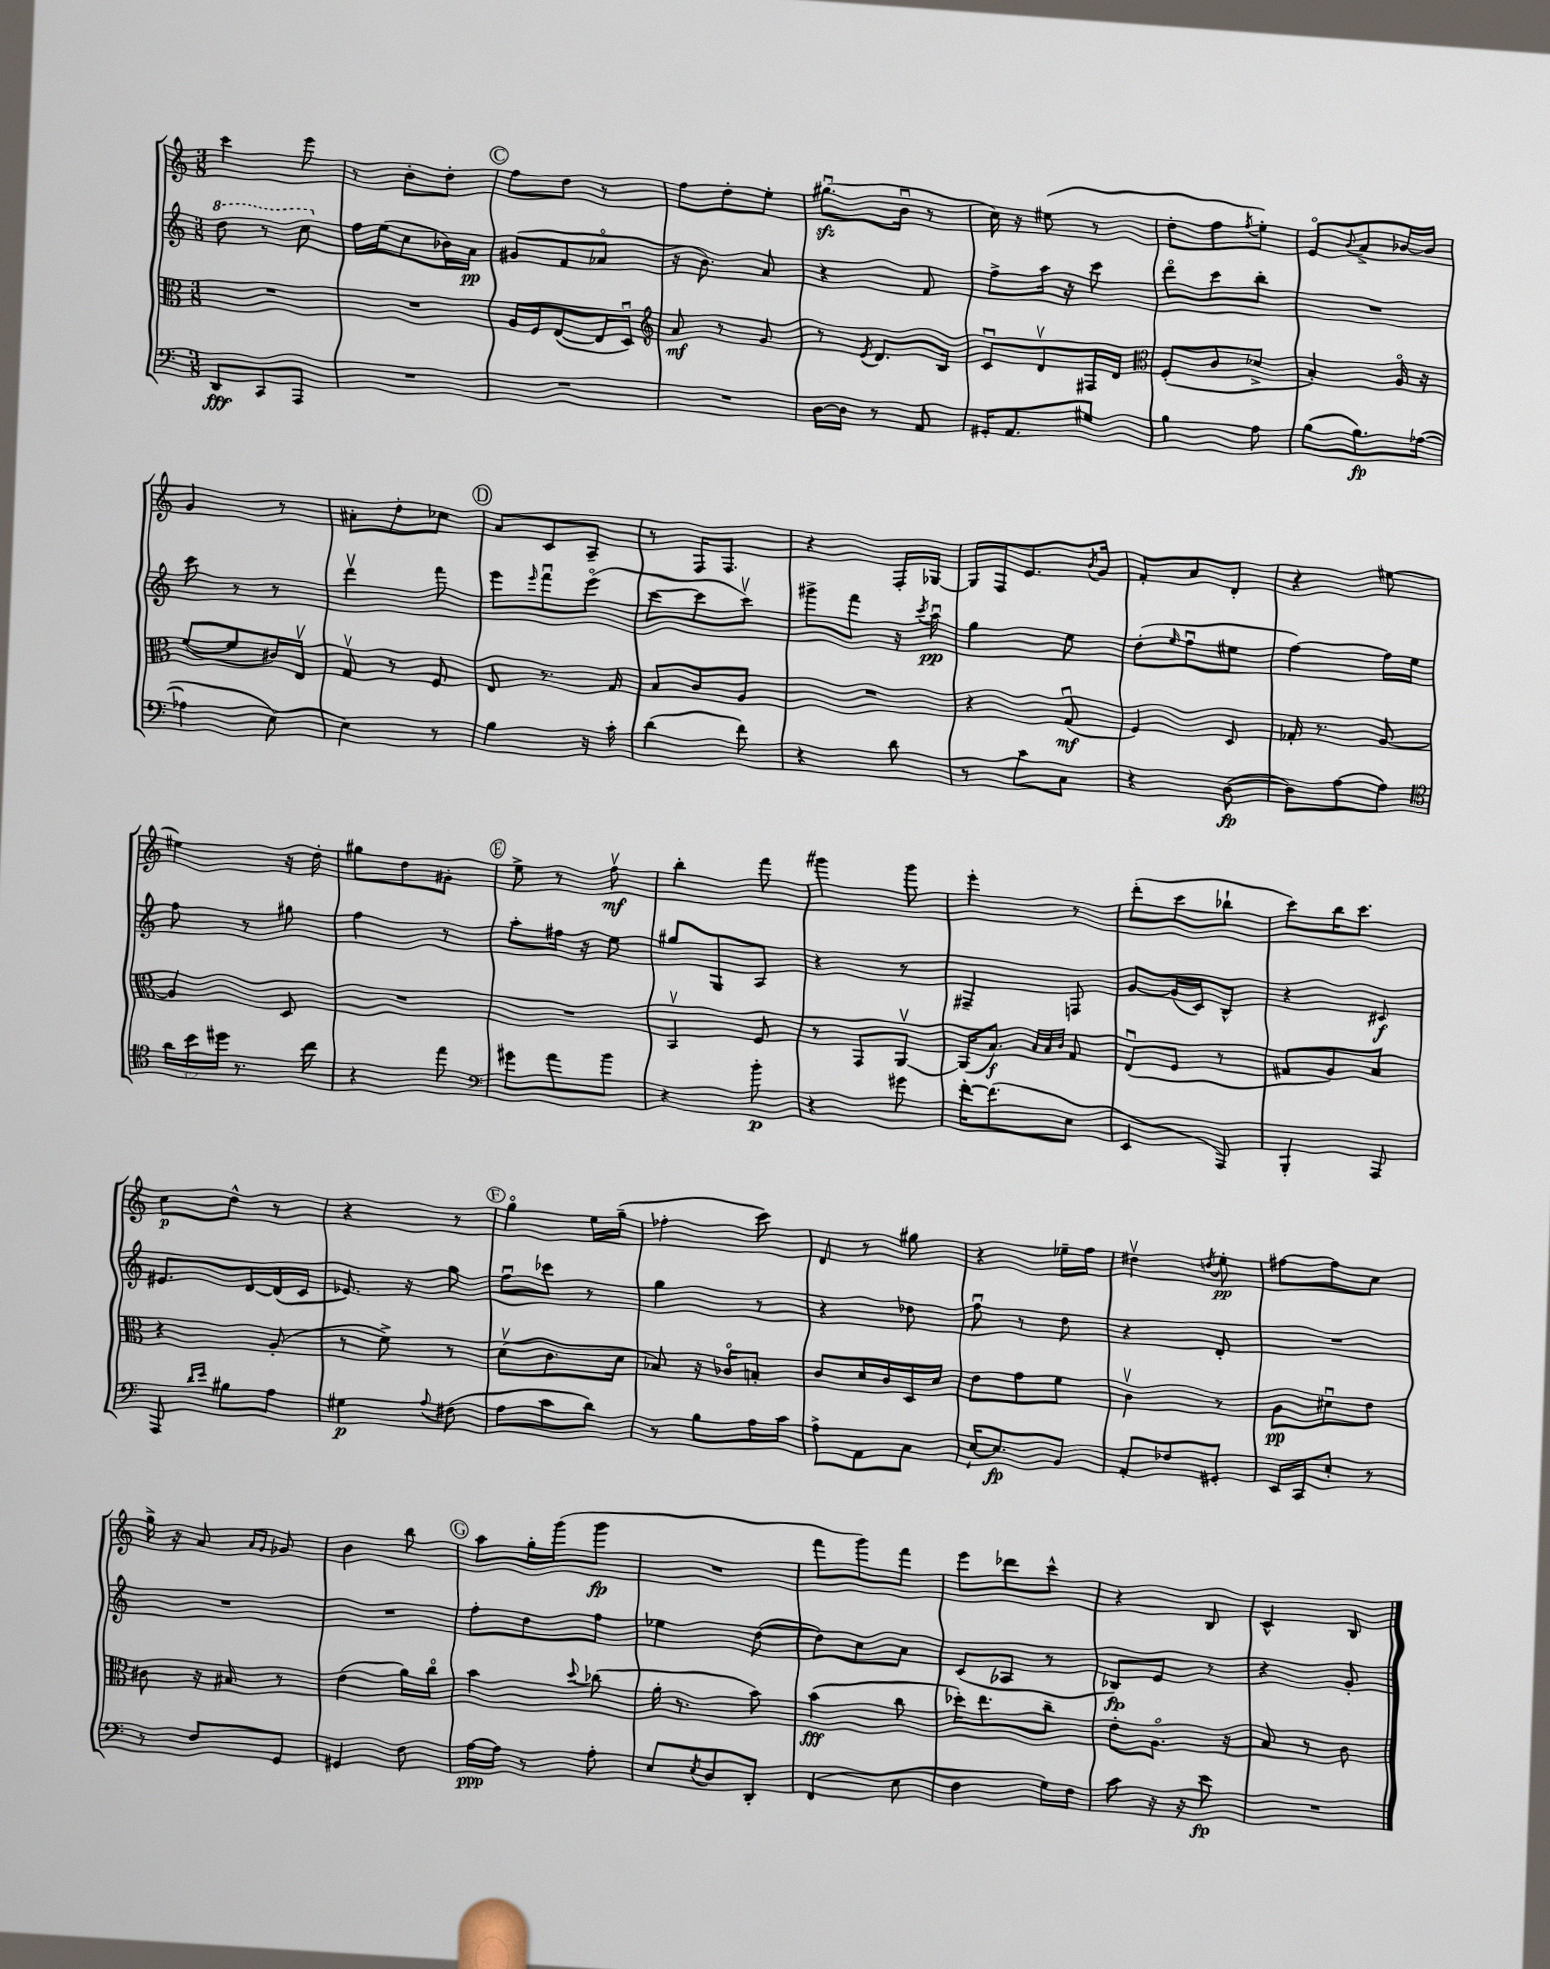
<<
\new StaffGroup <<
\new Staff = "s0" {
    \clef treble \key c \major \numericTimeSignature \time 3/8
    c'''4 e'''8 |
    r8 b'8-. d''8-. |
    \mark \markup { \circle "C" } f''8 d''8 r8 |
    f''8 d''8-. e''8-. |
    gis''8.\downbow\sfz( b'16\downbow r8 |
    c''16) r16 eis''8( r8 |
    d''8-. f''8 \acciaccatura { f''8 } e''8-.) |
    e'8\flageolet \appoggiatura { b'8 } a'8-> bes'16~ bes'16 |
    g'4 r8 |
    ais'8-. d''8-. ces''8 |
    \mark \markup { \circle "D" } a'8 c'8 a8-- |
    r8 f16 f8. |
    r4 f16-. ges16~ |
    ges16 f16 e'8. \acciaccatura { b'8 } g'16 |
    f'8-. a'8 d'8-. |
    r4 eis''8~ |
    eis''4 r16 d''16-. |
    gis''8 d''8 gis'8-. |
    \mark \markup { \circle "E" } e''8-> r8 f''8\upbow\mf |
    b''4-. f'''8 |
    gis'''4 gis'''8 |
    e'''4-. r8 |
    d'''8-.( c'''8 bes''8-! |
    c'''8) b''16 c'''8. |
    c''8\p d''8-^ r8 |
    r4 r8 |
    \mark \markup { \circle "F" } g''4\flageolet e''16 g''16--( |
    fes''4-. c'''8) |
    d'8 r8 gis''8 |
    r4 ees''16-- f''16 |
    dis''4\upbow \acciaccatura { d''8 } e''8-.\pp |
    fis''8~ fis''8 c''8 |
    g''16-> r16 a'8 \grace { a'16 g'16 } ges'8 |
    b'4 b''8 |
    \mark \markup { \circle "G" } a''8 g''16-. g'''16( g'''8\fp |
    R4. |
    f'''8 g'''8) f'''8 |
    e'''8 des'''8 c'''8-^ |
    r4 b8 |
    c'4-^ b8 \bar "|." |
}
\new Staff = "s1" {
    \clef treble \key c \major \numericTimeSignature \time 3/8
    \ottava #1 d'''8 r8 c'''8 \ottava #0 |
    f''16 e''16( c''8 bes'16) a'16\pp |
    \mark \markup { \circle "C" } gis'8( f'8 aes'8\flageolet |
    r16 b'8.) a'8 |
    r4 f'8 |
    f''8-> a''16 r16 c'''8 |
    d'''8\flageolet c'''8 b''8-. |
    R4. |
    c'''8 r8 r8 |
    d'''4\upbow f'''8 |
    \mark \markup { \circle "D" } e'''8 \grace { e'''16 } f'''8\downbow e'''8\flageolet( |
    c'''8~ c'''8 c'''8\upbow) |
    gis'''8-> f'''8 r16 \acciaccatura { c'''8 } a''16\downbow\pp |
    g''4 e''8 |
    d''8-.( \grace { e''16 } f''8\downbow eis''8 |
    f''4~) f''16 e''16 |
    f''8 r8 gis''8 |
    f''4 r8 |
    \mark \markup { \circle "E" } a''8-. fis''16 r16 e''8 |
    gis''8 g8 a8 |
    r4 r8 |
    fis4-- f8 |
    g'8~ g'16( c'16) b8-^ |
    r4 cis'8\f |
    eis'8. d'16~ d'16( c'16 |
    ees'8.) r16 g''8 |
    \mark \markup { \circle "F" } f''8\downbow ces'''8 r8 |
    g''4 r8 |
    r4 des''8 |
    f''8\downbow r8 d''8 |
    r4 d'8-. |
    R4. |
    R4. |
    R4. |
    \mark \markup { \circle "G" } f''8-. d''8 f''8 |
    ees''4 d''8~( |
    d''8) c''8 a'8 |
    c'8( aes8 r8 |
    bes8\fp) e'8 r8 |
    r4 g'8-. \bar "|." |
}
\new Staff = "s2" {
    \clef alto \key c \major \numericTimeSignature \time 3/8
    R4. |
    R4. |
    \mark \markup { \circle "C" } a16 f16 e8~( e16 d16\downbow) |
    \clef treble a'8\mf r8 g'8 |
    r8 \acciaccatura { e'8 } d'8. b16 |
    c'8\downbow d'8\upbow fis16 d'16 |
    \clef alto f8-.( c'8 des'8-> |
    b4-.) a16\flageolet r16 |
    f'8~( f'8 cis'16) e16\upbow |
    g8\upbow r8 f8 |
    \mark \markup { \circle "D" } e8 r8. g16 |
    b8 c'8 a8 |
    R4. |
    r4 g8\downbow\mf( |
    f4) d8 |
    ges16-. r8. a8~ |
    a4 d8 |
    R4. |
    \mark \markup { \circle "E" } R4. |
    b,4\upbow f8 |
    r8 g,8 a,8~\upbow |
    a,16( b8.\f) \grace { b32 b32 c'32 } g8 |
    e8\downbow( f8 r8 |
    gis8 a8) b8 |
    r4 a8-.( |
    r8 f'8->) r8 |
    \mark \markup { \circle "F" } d'8\upbow( c'8. d'16 |
    bes8) r16 ces'16\flageolet b8-. |
    c'8 d'16 c'16 d16 d'16 |
    e'8 g'8 f'8 |
    c'4\upbow r8 |
    a8\pp dis'8\downbow e'8 |
    cis'8 r16 bis16 r8 |
    e'4( a'16) c''16\flageolet |
    \mark \markup { \circle "G" } b'4 \appoggiatura { d''8 } ces''8( |
    a'16-. r8. b'8) |
    b'4\fff( c''8 |
    des''16-.) e''8. c''8-- |
    e'8-. a8.\flageolet r16 |
    b8 r8 c'8 \bar "|." |
}
\new Staff = "s3" {
    \clef bass \key c \major \numericTimeSignature \time 3/8 \override Staff.TupletNumber.text = #tuplet-number::calc-fraction-text
    d,8\fff c,8 a,,8 |
    R4. |
    \mark \markup { \circle "C" } R4. |
    R4. |
    d16~ d16 r8 a,8 |
    gis,16-. a,8. gis8 |
    b4 a8 |
    b8( b8.\fp) aes16~( |
    aes4 e8~) |
    e4 r8 |
    \mark \markup { \circle "D" } b4 r16 c'16-. |
    d'4( f'8) |
    r4 d'8 |
    r8 c'8 c8 |
    r4 d8~\fp( |
    d8) a8~ a8 |
    \clef tenor \tuplet 3/2 { a'16 b'16 dis''16 } r8. c''16 |
    r4 e''8 |
    \mark \markup { \circle "E" } \clef bass gis'8 a'8 b'8 |
    r4 b'8-.\p |
    r4 gis'8 |
    f'16~-. f'8.( e8 |
    e,4 a,,8) |
    b,,4-. a,,8 |
    a,,8 \grace { d'16 e'16 } bis8 a8 |
    gis4\p \appoggiatura { a8 } fis8( |
    \mark \markup { \circle "F" } a8 c'8 d'8) |
    r8 b8 a16 c'16 |
    a8-> a,8 c8 |
    e16~-! e8.\fp b,8 |
    a,8-. fes8 gis,8-. |
    e,16 c,16 e8-. r8 |
    r8 f8 g,8 |
    gis,4 f8 |
    \mark \markup { \circle "G" } a16~\ppp a16 r8 a8-. |
    e8 \acciaccatura { e8 } d8 d,8-. |
    f,4( e8 |
    f4 g16) f16 |
    c'8 r16 r16 e'8\fp |
    R4. \bar "|." |
}
>>
>>
\layout { \context { \Score \remove "Bar_number_engraver" } }
